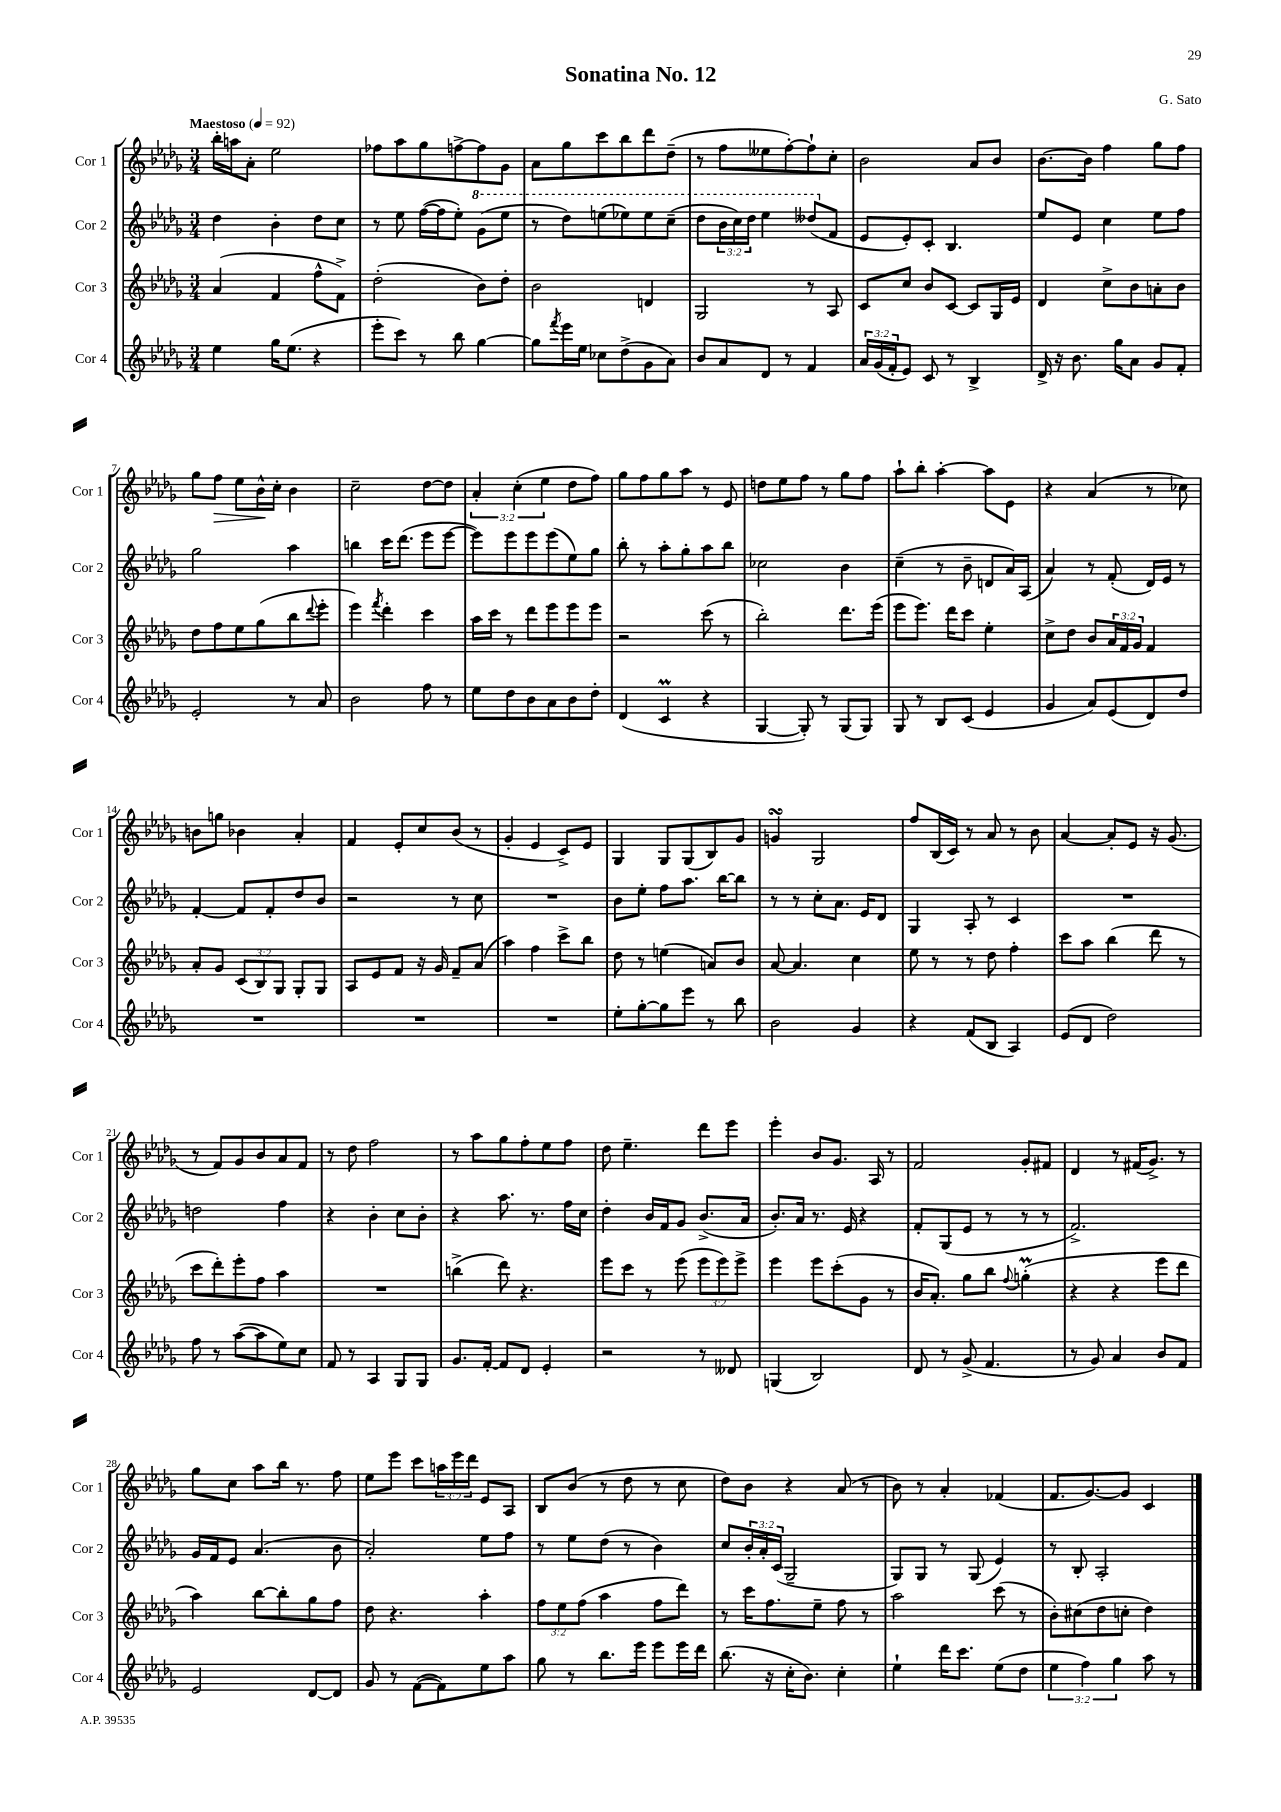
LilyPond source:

\header { title = "Sonatina No. 12" composer = "G. Sato" }
<<
\new StaffGroup <<
\new Staff = "s0" \with { instrumentName = "Cor 1" shortInstrumentName = "Cor 1" } {
    \clef treble \key des \major \numericTimeSignature \time 3/4 \override Staff.TupletNumber.text = #tuplet-number::calc-fraction-text \tempo "Maestoso" 4 = 92
    bes''16-. a''16 aes'8-. ees''2 |
    fes''8 aes''8 ges''8 f''8~-> f''8 ges'8 |
    aes'8 ges''8 c'''8 bes''8 des'''8 des''8--( |
    r8 f''8 eeses''8 f''8~-.) f''8-! c''8-. |
    bes'2 aes'8 bes'8 |
    bes'8.~ bes'16 f''4 ges''8 f''8 |
    ges''8 f''8\> ees''8 bes'16-^\! c''16-. bes'4 |
    c''2-- des''8~ des''8 |
    \tuplet 3/2 { aes'4-. c''4-.( ees''4 } des''8 f''8) |
    ges''8 f''8 ges''8 aes''8 r8 ees'8 |
    d''8 ees''8 f''8 r8 ges''8 f''8 |
    aes''8-! bes''8-. aes''4~-. aes''8 ees'8 |
    r4 aes'4( r8 ces''8) |
    b'8 g''8 bes'4 aes'4-. |
    f'4 ees'8-. c''8 bes'8( r8 |
    ges'4-. ees'4 c'8->) ees'8 |
    ges4 ges8 ges8( bes8) ges'8 |
    g'4\turn ges2 |
    f''8 bes16( c'16) r8 aes'8 r8 bes'8 |
    aes'4~ aes'8-. ees'8 r16 ges'8.( |
    r8 f'8) ges'8 bes'8 aes'8 f'8 |
    r8 des''8 f''2 |
    r8 aes''8 ges''8 f''8-. ees''8 f''8 |
    des''8 ees''4.-- des'''8 ees'''8 |
    ees'''4-. bes'8 ges'8. aes16 r8 |
    f'2 ges'8-. fis'8 |
    des'4 r8 fis'16( ges'8.->) r8 |
    ges''8 c''8 aes''8 bes''16 r8. f''8 |
    ees''8 ees'''8 c'''8 \tuplet 3/2 { a''16 ees'''16 des'''16 } ees'8 aes8 |
    bes8 bes'8( r8 des''8 r8 c''8 |
    des''8) bes'8 r4 aes'8( r8 |
    bes'8) r8 aes'4-. fes'4( |
    f'8. ges'8.~) ges'8 c'4 \bar "|." |
}
\new Staff = "s1" \with { instrumentName = "Cor 2" shortInstrumentName = "Cor 2" } {
    \clef treble \key des \major \numericTimeSignature \time 3/4 \override Staff.TupletNumber.text = #tuplet-number::calc-fraction-text
    des''4 bes'4-. des''8 c''8 |
    r8 ees''8 f''16~( f''16 ees''8-.) \ottava #1 ges''8( ees'''8 |
    r8 des'''8) e'''8( ees'''8) ees'''8 c'''8--( |
    des'''8 \tuplet 3/2 { bes''16 c'''16) des'''16 } ees'''4 deses'''8( \ottava #0 f'8 |
    ees'8 ees'8-.) c'8-. bes4. |
    ees''8 ees'8 c''4 ees''8 f''8 |
    ges''2 aes''4 |
    b''4 c'''16 des'''8.( ees'''8 ees'''8~ |
    ees'''8) ees'''8 ees'''8 ees'''8( ees''8) ges''8 |
    bes''8-. r8 aes''8-. ges''8-. aes''8 bes''8 |
    ces''2 bes'4 |
    c''4--( r8 bes'8-- d'8 aes'16) aes16( |
    aes'4) r8 f'8-.( des'16) ees'16 r8 |
    f'4~-. f'8 f'8-. des''8 bes'8 |
    r2 r8 c''8 |
    R2. |
    bes'8 ees''8-. f''8 aes''8. bes''16~ bes''8 |
    r8 r8 c''8-. aes'8. ees'16 des'8 |
    ges4 aes8-. r8 c'4 |
    R2. |
    d''2 f''4 |
    r4 bes'4-. c''8 bes'8-. |
    r4 aes''8. r8. f''16 c''16 |
    des''4-. bes'16 f'16 ges'8 bes'8.->( aes'16 |
    bes'8.-.) aes'16 r8. ees'16 r4 |
    f'8-. ges8( ees'8 r8 r8 r8 |
    f'2.->) |
    ges'16 f'16 ees'8 aes'4.( bes'8 |
    aes'2-.) ees''8 f''8 |
    r8 ees''8 des''8( r8 bes'4) |
    c''8 \tuplet 3/2 { bes'16-. aes'16-. c'16( } ges2-- |
    ges8) ges8 r8 ges8( ees'4) |
    r8 bes8-. aes2-. \bar "|." |
}
\new Staff = "s2" \with { instrumentName = "Cor 3" shortInstrumentName = "Cor 3" } {
    \clef treble \key des \major \numericTimeSignature \time 3/4 \override Staff.TupletNumber.text = #tuplet-number::calc-fraction-text
    aes'4( f'4 f''8-^ f'8->) |
    des''2-.( bes'8) des''8-. |
    bes'2 d'4 |
    ges2 r8 aes8 |
    c'8 c''8 bes'8 c'8~ c'8 ges16 ees'16 |
    des'4 c''8-> bes'8 a'8-. bes'8 |
    des''8 f''8 ees''8 ges''8( bes''8 \appoggiatura { des'''8 } ees'''8-. |
    ees'''4) \acciaccatura { f'''8 } des'''4-. c'''4 |
    aes''16 c'''16 r8 des'''8 ees'''8 ees'''8 ees'''8 |
    r2 c'''8( r8 |
    bes''2-.) des'''8. ees'''16( |
    ees'''8 ees'''8.) des'''16 c'''8 ees''4-. |
    c''8-> des''8 bes'8 \tuplet 3/2 { aes'16 f'16 ges'16 } f'4 |
    aes'8-. ges'8 \tuplet 3/2 { c'8( bes8) ges8 } ges8-. ges8 |
    aes8 ees'8 f'8 r16 ges'16 f'8-- aes'8( |
    aes''4) f''4 c'''8-> bes''8 |
    des''8 r8 e''4( a'8) bes'8 |
    aes'8~ aes'4. c''4 |
    ees''8 r8 r8 des''8 f''4-. |
    c'''8 aes''8 bes''4( des'''8 r8 |
    c'''8 des'''8-.) ees'''8-. f''8 aes''4 |
    R2. |
    b''4->( des'''8) r4. |
    ees'''8 c'''8 r8 ees'''8( \tuplet 3/2 { ees'''8 ees'''8) ees'''8-> } |
    ees'''4 ees'''8 c'''8-.( ges'8 r8 |
    bes'16 aes'8.-.) ges''8 bes''8 \appoggiatura { f''8 } g''4-.\prall( |
    r4 r4 ees'''8 des'''8 |
    aes''4) bes''8~ bes''8-. ges''8 f''8 |
    des''8 r4. aes''4-. |
    \tuplet 3/2 { f''8 ees''8 f''8( } aes''4 f''8 des'''8) |
    r8 c'''16 f''8. ees''8-- f''8 r8 |
    aes''2 c'''8( r8 |
    bes'8-.) cis''8( des''8 c''8-. des''4) \bar "|." |
}
\new Staff = "s3" \with { instrumentName = "Cor 4" shortInstrumentName = "Cor 4" } {
    \clef treble \key des \major \numericTimeSignature \time 3/4 \override Staff.TupletNumber.text = #tuplet-number::calc-fraction-text
    ees''4 ges''16 ees''8.( r4 |
    ees'''8-. c'''8) r8 bes''8 ges''4~ |
    ges''8 \acciaccatura { f'''8 } ees'''16 ees''16 ces''8 des''8->( ges'8 aes'8) |
    bes'8 aes'8 des'8 r8 f'4 |
    \tuplet 3/2 { aes'16 ges'16( f'16-. } ees'8) c'8 r8 bes4-> |
    des'16-> r16 bes'8. ges''16 aes'8 ges'8 f'8-. |
    ees'2-. r8 aes'8 |
    bes'2 f''8 r8 |
    ees''8 des''8 bes'8 aes'8 bes'8 des''8-. |
    des'4( c'4\prall r4 |
    ges4~ ges8-.) r8 ges8( ges8) |
    ges8 r8 bes8 c'8( ees'4 |
    ges'4 aes'8) ees'8( des'8) des''8 |
    R2. |
    R2. |
    R2. |
    ees''8-. ges''8~-. ges''8 ees'''8 r8 bes''8 |
    bes'2 ges'4 |
    r4 f'8( bes8 aes4) |
    ees'8( des'8 des''2) |
    f''8 r8 aes''8~( aes''8 ees''8) c''8 |
    f'8 r8 aes4 ges8 ges8 |
    ges'8. f'16~-. f'8 des'8 ees'4-. |
    r2 r8 deses'8 |
    g4( bes2) |
    des'8 r8 ges'8->( f'4. |
    r8 ges'8) aes'4 bes'8 f'8 |
    ees'2 des'8~ des'8 |
    ges'8 r8 f'8~( f'8) ees''8 aes''8 |
    ges''8 r8 bes''8. ees'''16 ees'''8 ees'''16 des'''16 |
    bes''8.( r16 c''16-. bes'8.) c''4-. |
    ees''4-! des'''16 c'''8. ees''8( des''8 |
    \tuplet 3/2 { ees''4 f''4) ges''4 } aes''8 r8 \bar "|." |
}
>>
>>
